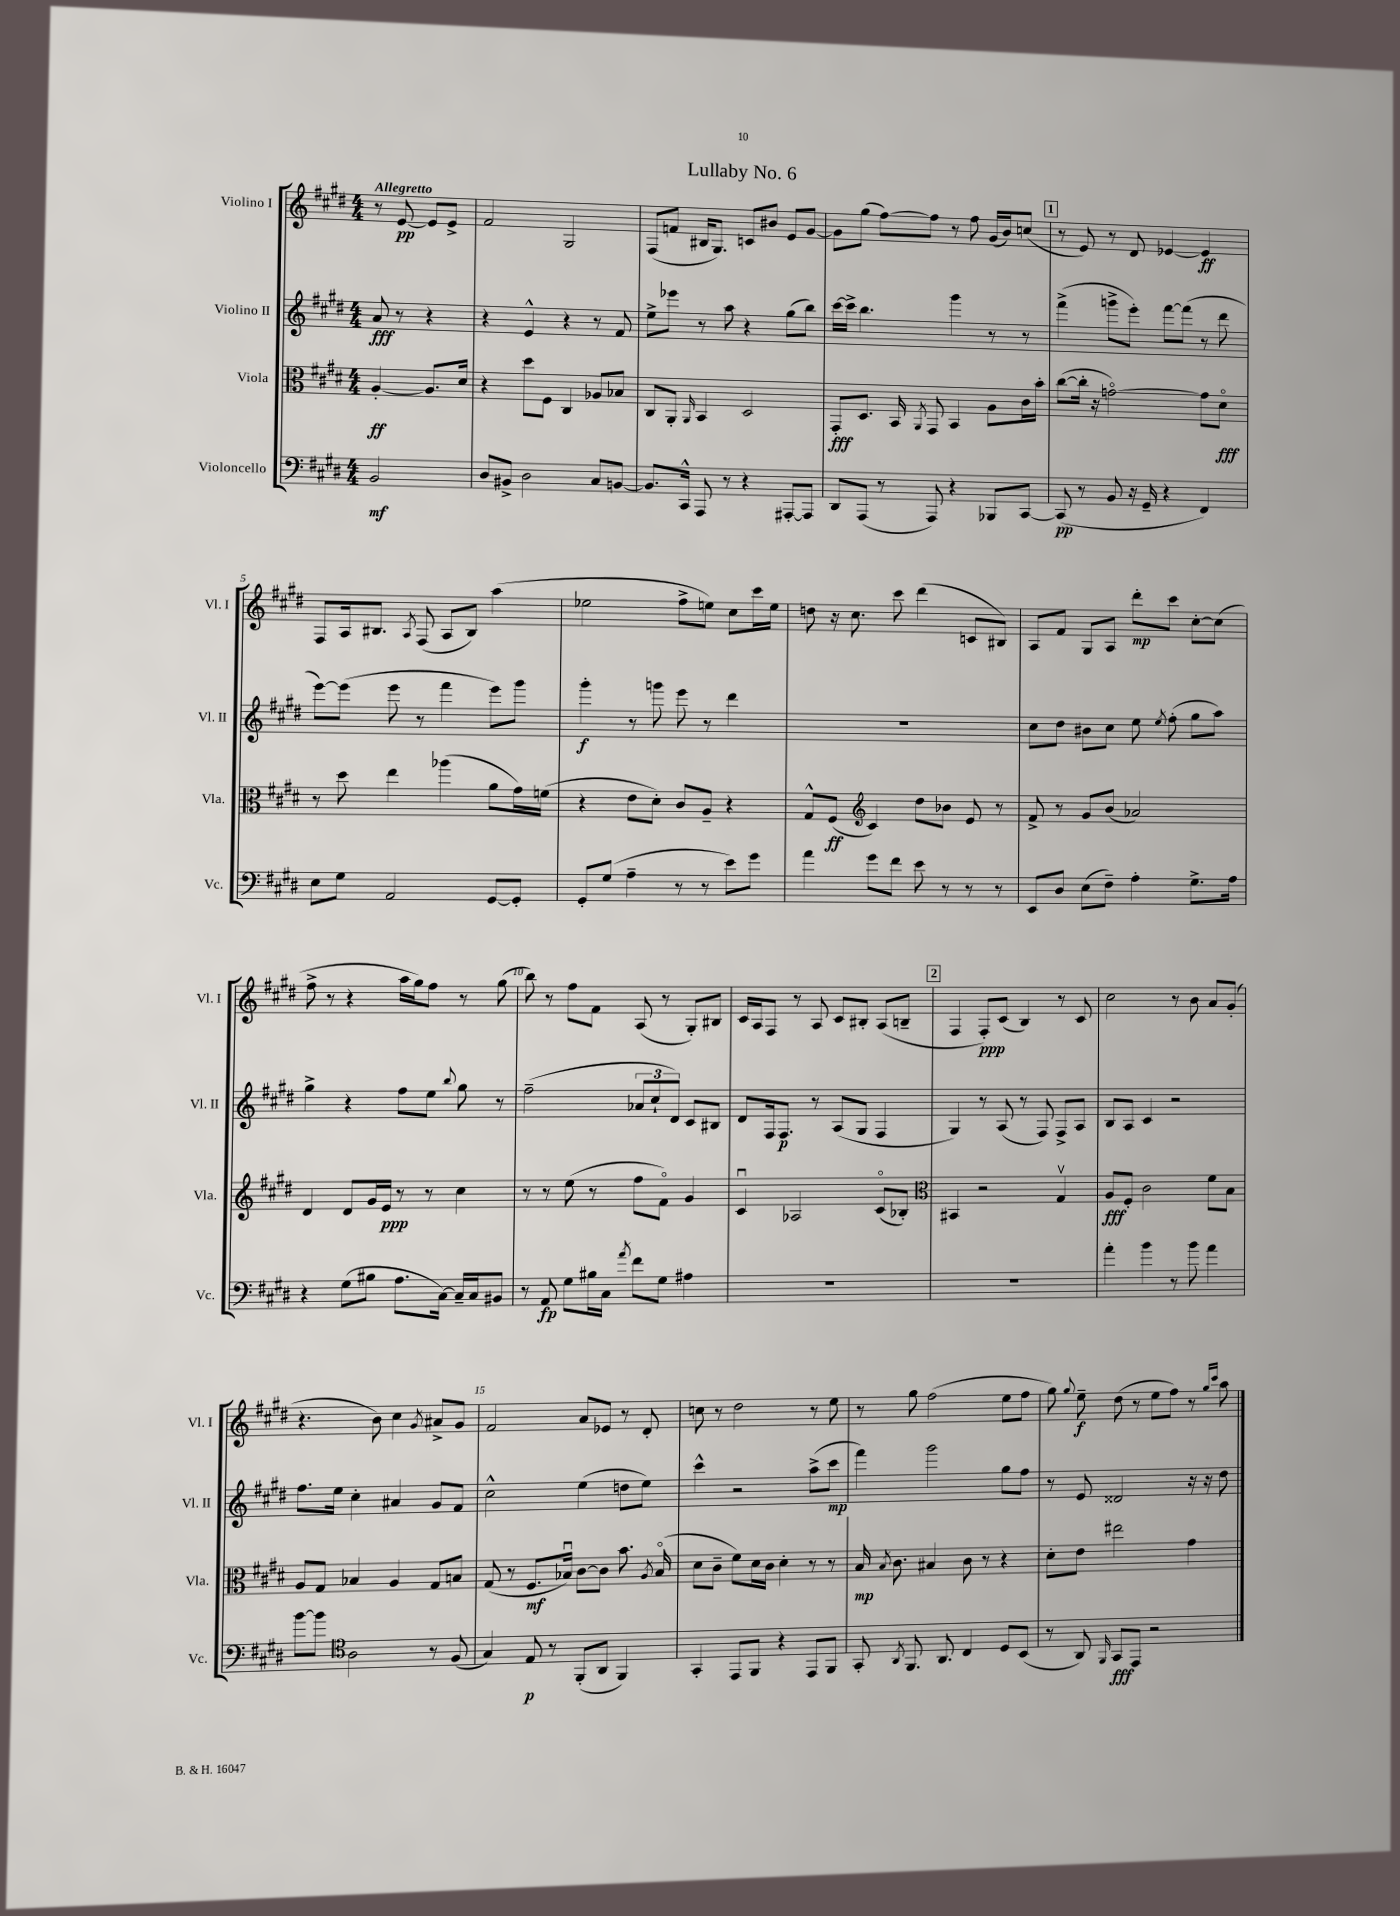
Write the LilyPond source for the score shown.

\header { title = "Lullaby No. 6" }
<<
\new StaffGroup <<
\new Staff = "s0" \with { instrumentName = "Violino I" shortInstrumentName = "Vl. I" } {
    \clef treble \key e \major \numericTimeSignature \time 4/4 \partial 2 \tempo "Allegretto"
    \autoBeamOff r8 e'8~\pp e'8[ e'8]-> |
    fis'2 gis2 |
    fis8[( f'8] bis16[ gis8.]) c'8[ bis'8] e'8[ gis'8]~ |
    gis'8[ gis''8]( fis''8[~) fis''8] r8 fis''8 gis'16[( b'16) c''8]( |
    \mark \markup { \box "1" } r8 e'8) r8 dis'8 ees'4~ ees'4\ff |
    fis8[ a16 bis8.] \acciaccatura { a8 } fis8( a8[ bis8]) a''4( |
    ees''2 fis''8[-> e''8]) cis''8[ cis'''16 e''16] |
    d''8 r16 cis''8. cis'''8 dis'''4( c'8[ bis8]) |
    a8[ fis'8] gis8[ a8] dis'''8[-.\mp cis'''8] cis''8[~-. cis''8]( |
    fis''8-> r8 r4 a''16[ gis''16) fis''8] r8 gis''8( |
    b''8) r8 fis''8[ fis'8] a8( r8 gis8[-.) bis8] |
    cis'16[ a16 fis8] r8 a8 cis'8[ bis8]-. a8[( b8]-- |
    \mark \markup { \box "2" } fis4 fis8[-.\ppp) cis'8]( b4) r8 cis'8 |
    cis''2 r8 b'8 a'8[ gis'8]-.( |
    r4. b'8) cis''4 \acciaccatura { gis'8 } ais'8[-> gis'8] |
    fis'2 a'8[ ees'8] r8 dis'8-. |
    c''8 r8 dis''2 r8 e''8 |
    r8 gis''8 fis''2( e''8[ fis''8] |
    gis''8) \appoggiatura { gis''8 } e''8--\f dis''8( r8 e''8[ fis''8]) r8 \grace { gis''16[ cis'''16] } a''8 \bar "|." |
}
\new Staff = "s1" \with { instrumentName = "Violino II" shortInstrumentName = "Vl. II" } {
    \clef treble \key e \major \numericTimeSignature \time 4/4 \partial 2
    \autoBeamOff a'8\fff r8 r4 |
    r4 e'4-^ r4 r8 fis'8 |
    e''8[-> ees'''8] r8 a''8 r4 gis''8[( b''8]) |
    cis'''16[~ cis'''16]-> b''4. gis'''4 r8 r8 |
    \mark \markup { \box "1" } fis'''4->( g'''8[-> e'''8]-.) fis'''8[~ fis'''8]( r8 dis'''8 |
    e'''8[~) e'''8]( e'''8 r8 fis'''4 e'''8[) gis'''8] |
    gis'''4-.\f r8 g'''8 e'''8 r8 dis'''4 |
    R1 |
    cis''8[ dis''8] bis'8[ cis''8] e''8 \acciaccatura { e''8 } fis''8-.( gis''8[ a''8]) |
    gis''4-> r4 fis''8[ e''8] \appoggiatura { b''8 } gis''8 r8 |
    fis''2--( \tuplet 3/2 { aes'8[ cis''8-! dis'8]) } cis'8[ bis8] |
    dis'8[ fis16 fis8.]\p r8 a8[( gis8] fis4 |
    \mark \markup { \box "2" } gis4) r8 a8( r8 fis8) fis8[-> a8] |
    b8[ a8] cis'4 r2 |
    fis''8.[ e''16] cis''4-. ais'4 gis'8[ fis'8] |
    cis''2-^ e''4( d''8[ e''8]) |
    cis'''4-^ r2 a''8[->( cis'''8]\mp |
    fis'''4) gis'''2 gis''8[ fis''8] |
    r8 e'8 disis'2 r16 r16 dis''8 \bar "|." |
}
\new Staff = "s2" \with { instrumentName = "Viola" shortInstrumentName = "Vla." } {
    \clef alto \key e \major \numericTimeSignature \time 4/4 \partial 2
    \autoBeamOff a4~-.\ff a8.[ dis'16] |
    r4 dis''8[ fis8] cis4 aes8[ bes8] |
    cis8[ a,8]-. \grace { a,16 } b,4 dis2 |
    gis,8[-.\fff dis8.] b,16 \acciaccatura { a,8 } gis,8 b,4 a8[ cis'16 b'16]-. |
    \mark \markup { \box "1" } cis''8[~( cis''16]-. r16 g'2~\flageolet) g'8[ dis'8]\flageolet\fff |
    r8 dis''8 e''4 aes''4( a'8[ gis'16) f'16]( |
    r4 e'8[ dis'8]-.) cis'8[ a8]-- r4 |
    gis8[-^ fis8]\ff( \clef treble cis'4) dis''8[ bes'8] e'8 r8 |
    fis'8-> r8 gis'8[ b'8]( aes'2) |
    dis'4 dis'8[ gis'16 e'16]\ppp r8 r8 cis''4 |
    r8 r8 e''8( r8 fis''8[ fis'8]\flageolet) gis'4 |
    cis'4\downbow aes2 cis'8[\flageolet( bes8]-.) |
    \mark \markup { \box "2" } \clef alto bis,4 r2 gis4\upbow |
    a8[\fff fis8]-. cis'2 fis'8[ b8] |
    a8[ gis8] bes4 a4 gis8[ b8] |
    gis8( r8 fis8.[\mf bes16]\downbow) cis'8[~ cis'8] b'8. \acciaccatura { a8 } bes16\flageolet( |
    dis'8[ cis'8]-- fis'8[) dis'16 cis'16] dis'4-. r8 r8 |
    b16\mp \acciaccatura { b8 } cis'8. bis4 cis'8 r8 r4 |
    dis'8[-. e'8] eis''2 gis'4 \bar "|." |
}
\new Staff = "s3" \with { instrumentName = "Violoncello" shortInstrumentName = "Vc." } {
    \clef bass \key e \major \numericTimeSignature \time 4/4 \partial 2
    \autoBeamOff b,2\mf |
    dis8[ bis,8]-> dis2 cis8[ b,8]~ |
    b,8.[ cis,16]-^ a,,8 r8 r4 ais,,8[~-. ais,,8] |
    dis,8[ a,,8]( r8 a,,8) r4 bes,,8[ cis,8]~ |
    \mark \markup { \box "1" } cis,8\pp( r8 b,8 r16 gis,16-- r4 fis,4) |
    e8[ gis8] a,2 gis,8[~ gis,8]-. |
    gis,8[-. gis8]( a4-- r8 r8 e'8[) gis'8] |
    a'4 gis'8[ fis'8] e'8 r8 r8 r8 |
    e,8[ dis8] e8[( fis8]--) a4-. gis8.[-> a16] |
    r4 gis8[( bis8] a8.[ cis16]~) cis16[-- cis16 bis,8] |
    r8 a,8\fp gis8[ bis16 cis16] \acciaccatura { a'8 } fis'8[ gis8] ais4 |
    R1 |
    \mark \markup { \box "2" } R1 |
    a'4-. b'4 r8 b'8 a'4 |
    b'8[~ b'8] \clef tenor a2 r8 fis8( |
    gis4) e8\p r8 fis,8[-.( a,8] fis,4) |
    gis,4-. e,8[ fis,8] r4 e,8[ fis,8] |
    gis,8-. \acciaccatura { a,8 } fis,8. a,8. cis4 dis8[ b,8]( |
    r8 a,8) \grace { fis,16 } gis,8[\fff e,8] r2 \bar "|." |
}
>>
>>
\layout { \context { \Score \override BarNumber.break-visibility = ##(#f #t #t) barNumberVisibility = #(every-nth-bar-number-visible 5) } }
